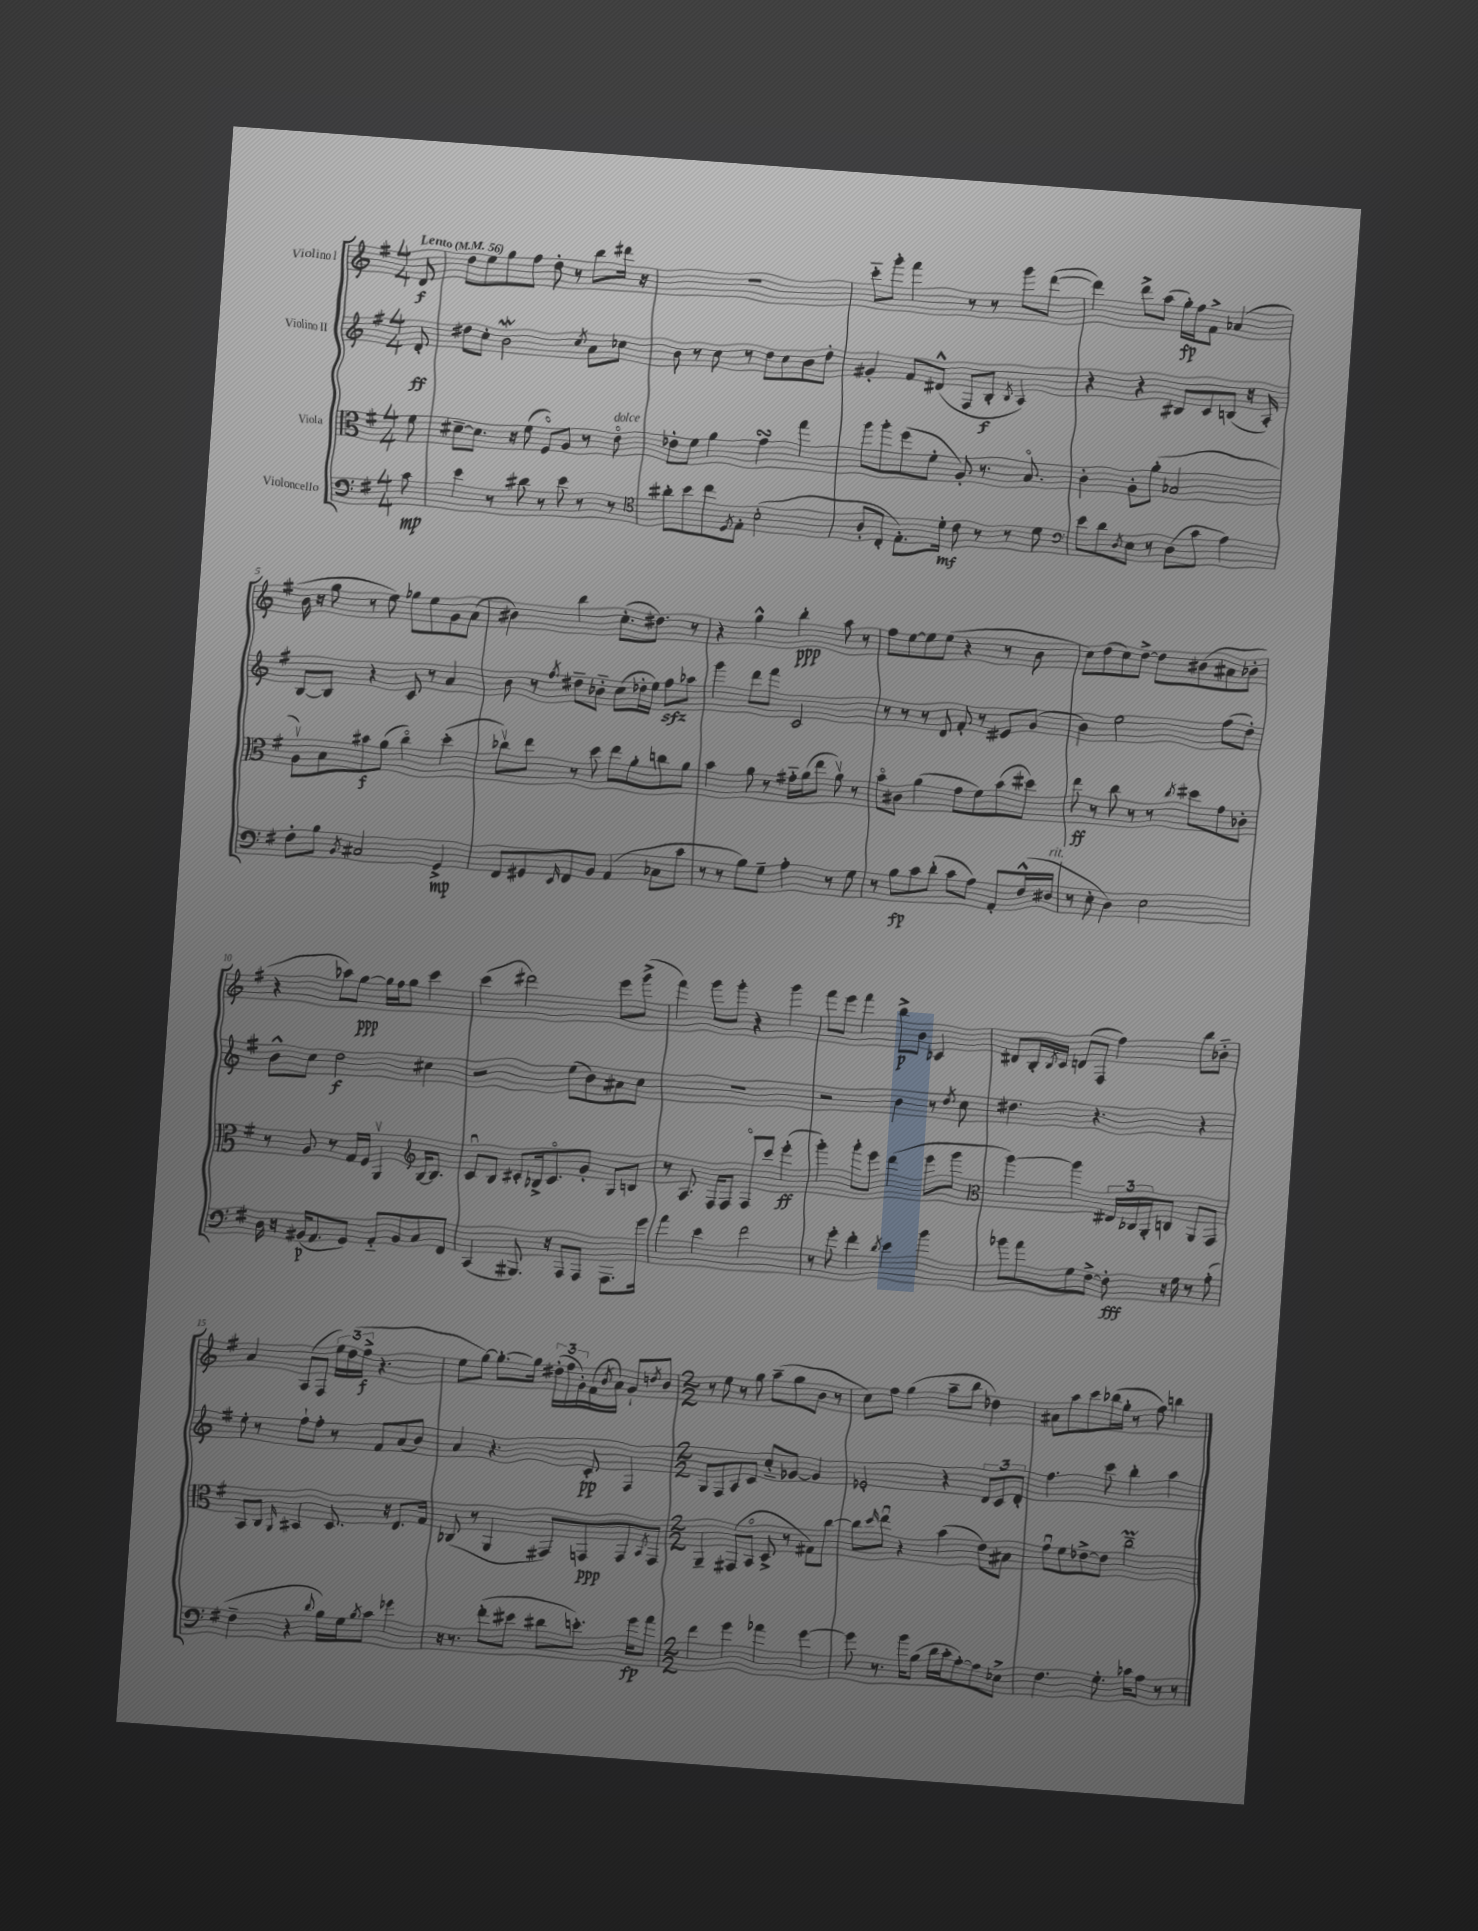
<<
\new StaffGroup <<
\new Staff = "s0" \with { instrumentName = "Violino I" } {
    \clef treble \key g \major \numericTimeSignature \time 4/4 \partial 8 \tempo "Lento" 4 = 56
    d'8\f |
    d''8 e''8 g''8 fis''8 d''8-. r8 b''8 dis'''16 r16 |
    R1 |
    c'''8-_ g'''8-. fis'''4 r8 r8 g'''8 d'''8~( |
    d'''4) d'''8-> a''8( g''16-.\fp) fis''16 fis'8-> aes'4( |
    b'16 r16 g''8 r8 e''8) ges''8 e''8 g'8 a'8( |
    bis'4) b''4 c''8.-.( dis''8.) r8 |
    r4 g''4-^ b''4-.\ppp a''8 r8 |
    fis''8 e''8~ e''8 e''8( r4 r8 b'8 |
    c''8) d''8( c''8) d''8~-> d''8 bis'8( ais'8 bes'8-. |
    r4 aes''8) g''8~\ppp g''16 fis''16 g''8 c'''4 |
    c'''4( dis'''2) e'''8 g'''8->( |
    fis'''4) g'''8 g'''8-. r4 g'''4 |
    fis'''8 e'''8 fis'''4 b''8->\p b'8 ces'4 |
    dis'8 b16-. \acciaccatura { b8 } c'16 d'8( fis8 fis''4) b''8 bes'8-_ |
    a'4 a8( fis8 \tuplet 3/2 { e''16) d''16( fis''16->\f } r4. |
    e''8 g''8~) g''8.~-. g''16 \tuplet 3/2 { dis''16-.( fis''16 g'16-.) } fis'16( \acciaccatura { b'8 } a'16) g'8-! \acciaccatura { d''8 } b'8 |
    \numericTimeSignature \time 2/2 r8 e''8 r8 g''8 a''8--( g''8 b'8 r8 |
    c''8) fis''8 g''4( a''8-- b''8 des''4) |
    ais'8 a''8 c'''8 bes''16( g''16-. r8 fis''8) b''4 \bar "|." |
}
\new Staff = "s1" \with { instrumentName = "Violino II" } {
    \clef treble \key g \major \numericTimeSignature \time 4/4 \partial 8
    d'8-.\ff |
    dis''8 c''8-. b'2\mordent \acciaccatura { c''8 } a'8 ces''8 |
    b'8 r8 c''8 r8 d''8 c''8 b'8 d''8-. |
    gis'4-. fis'8 dis'8-^( fis8 b8-.\f \acciaccatura { b8 } a4) |
    r4 r4 bis8 c'8 b8( r16 a16-.) |
    b8~ b8 r4 c'8 r8 a'4 |
    b'8 r8 \acciaccatura { fis''8 } dis''8-- bes'8-_ c''8( des''16-. e''16) fis''8\sfz aes''8 |
    g'''4 d'''8 fis'''8 c'2 |
    r8 r8 r8 d'8 fis'8-. r8 eis'8 g'8( |
    b'4) e''2 fis''8( d''8-.) |
    b'8-^ c''8 d''2\f cis''4 |
    r2 e''8( b'8) ais'8 c''8 |
    R1 |
    r2 b'4 r8 \acciaccatura { d''8 } c''8 |
    dis''4. r4. r4 |
    e''8-. r8 fis''8-! fis''8-. r8 fis'8 a'8( b'8) |
    a'4 r4. c'8-.\pp fis4 |
    \numericTimeSignature \time 2/2 g8 fis8 a8 c'8 c''8-_ ges'8~ ges'4 |
    ees'2-. r4 \tuplet 3/2 { d'8 c'8 d'8-. } |
    fis''4. c'''8 b''4-. a''4 \bar "|." |
}
\new Staff = "s2" \with { instrumentName = "Viola" } {
    \clef alto \key g \major \numericTimeSignature \time 4/4 \partial 8
    fis'8 |
    dis'8~-- dis'8. r16 fis'8( fis8\flageolet) a8 r8 e'8\flageolet^\markup { \italic "dolce" } |
    ees'8-. fis'8 a'4 g'4\turn g''4 |
    a''8 a''8-. fis''8( fis'8-. a8-.) r8. b8.\flageolet |
    c'4-. a8-. a'8-.( bes2 |
    a8\upbow) b8 bis'8\f a'8( c''4\flageolet) d''4-.( |
    ces''8\upbow) e''8 r8 d''8 e''8 a'8-. c''8 a'8 |
    b'4 a'8 r8 gis'16-_ a'16( e''8 a'8\upbow) r8 |
    b'8\flageolet cis'8 a'4( g'8 fis'8) b'8( dis''8) |
    e''8\ff r8 c''8 r8 r8 \acciaccatura { c''8 } dis''8 g'8 ces'8-. |
    r8 a8 r8 g16 fis16 a,4\upbow \clef treble b16~ b8. |
    c'8\downbow b8 cis'8-. bes16-> cis'8.\flageolet g'8-. g8 b8 |
    r8 a8. fis16 fis8 fis8\flageolet c'''8 e'''4-.\ff( |
    g'''4-.) g'''8-. e'''8 d'''4( e'''8 g'''8 |
    \clef alto a''4~) a''4 \tuplet 3/2 { eis16 ces16 a,16-. } c8 a,8 g,8 |
    b,8 c8 \grace { a,16 } bis,4 d8. r16 e8. g16 |
    ces8( r8 a,4 gis,8) g,8\ppp g,8 \acciaccatura { b,8 } g,8 |
    \numericTimeSignature \time 2/2 a,4-- gis,8( b,8\flageolet d8-> r8 gis8) c''8~ |
    c''8 \grace { d''16 } e''8\downbow r4 b'4( e'8) bis8 |
    g'8\downbow fis'8 ees'8~-> ees'8 c''2--\prall \bar "|." |
}
\new Staff = "s3" \with { instrumentName = "Violoncello" } {
    \clef bass \key g \major \numericTimeSignature \time 4/4 \partial 8
    c'8\mp |
    e'4 r8 dis'8 r8 e'8 r8 r8 |
    \clef tenor ais'8-. b'8 c''8 \acciaccatura { d8 } e8-. b2-.( |
    a8-. c8-. e8.-.) d'16-.\mf c'8 r8 r8 d'8 |
    \clef bass e'8 d'8 \acciaccatura { d8 } e8 r8 d8( c'8 a4) |
    fis8-. b8 \acciaccatura { b,8 } cis2 g,4->\mp |
    fis,8 gis,8 \grace { e,16 } fis,8 b,8 a,4( ces8 c'8 |
    r8 r8 b8) g8-- a4-. r8 g8 |
    r8 b8\fp c'8 d'8-.( c'8 a8) a,8-. fis16-^( dis16^\markup { \italic "rit." } |
    r8 e8-. d4) e2 |
    d16 r16 bis,16\p( a,8. g,8) a,8-_ bis,8 c8 fis,8 |
    c,4( bis,,8.) r16 a,,8 a,,8 a,,8. g'16 |
    a'4 e'4 fis'2 |
    r8 g'8-. fis'4-. \acciaccatura { d'8 } e'4 b'4 |
    bes'8 a'8 g8 fis8~-> fis8-.\fff r16 g16 r8 a8-.( |
    fis4-- r4 \appoggiatura { d'8 } b16) g16 \acciaccatura { b8 } c'8 ges'4 |
    r16 r8. fis'8-.( eis'8 dis'8 e'8.-.) g'16\fp a'8 |
    \numericTimeSignature \time 2/2 fis'4 g'4 aes'4 g'4~ |
    g'8 r8. b'16 b8( d'16 c'16-. a8~-.) a8 ees8-> |
    fis4. g8.-. ces'16 a8 r8 r8 \bar "|." |
}
>>
>>
